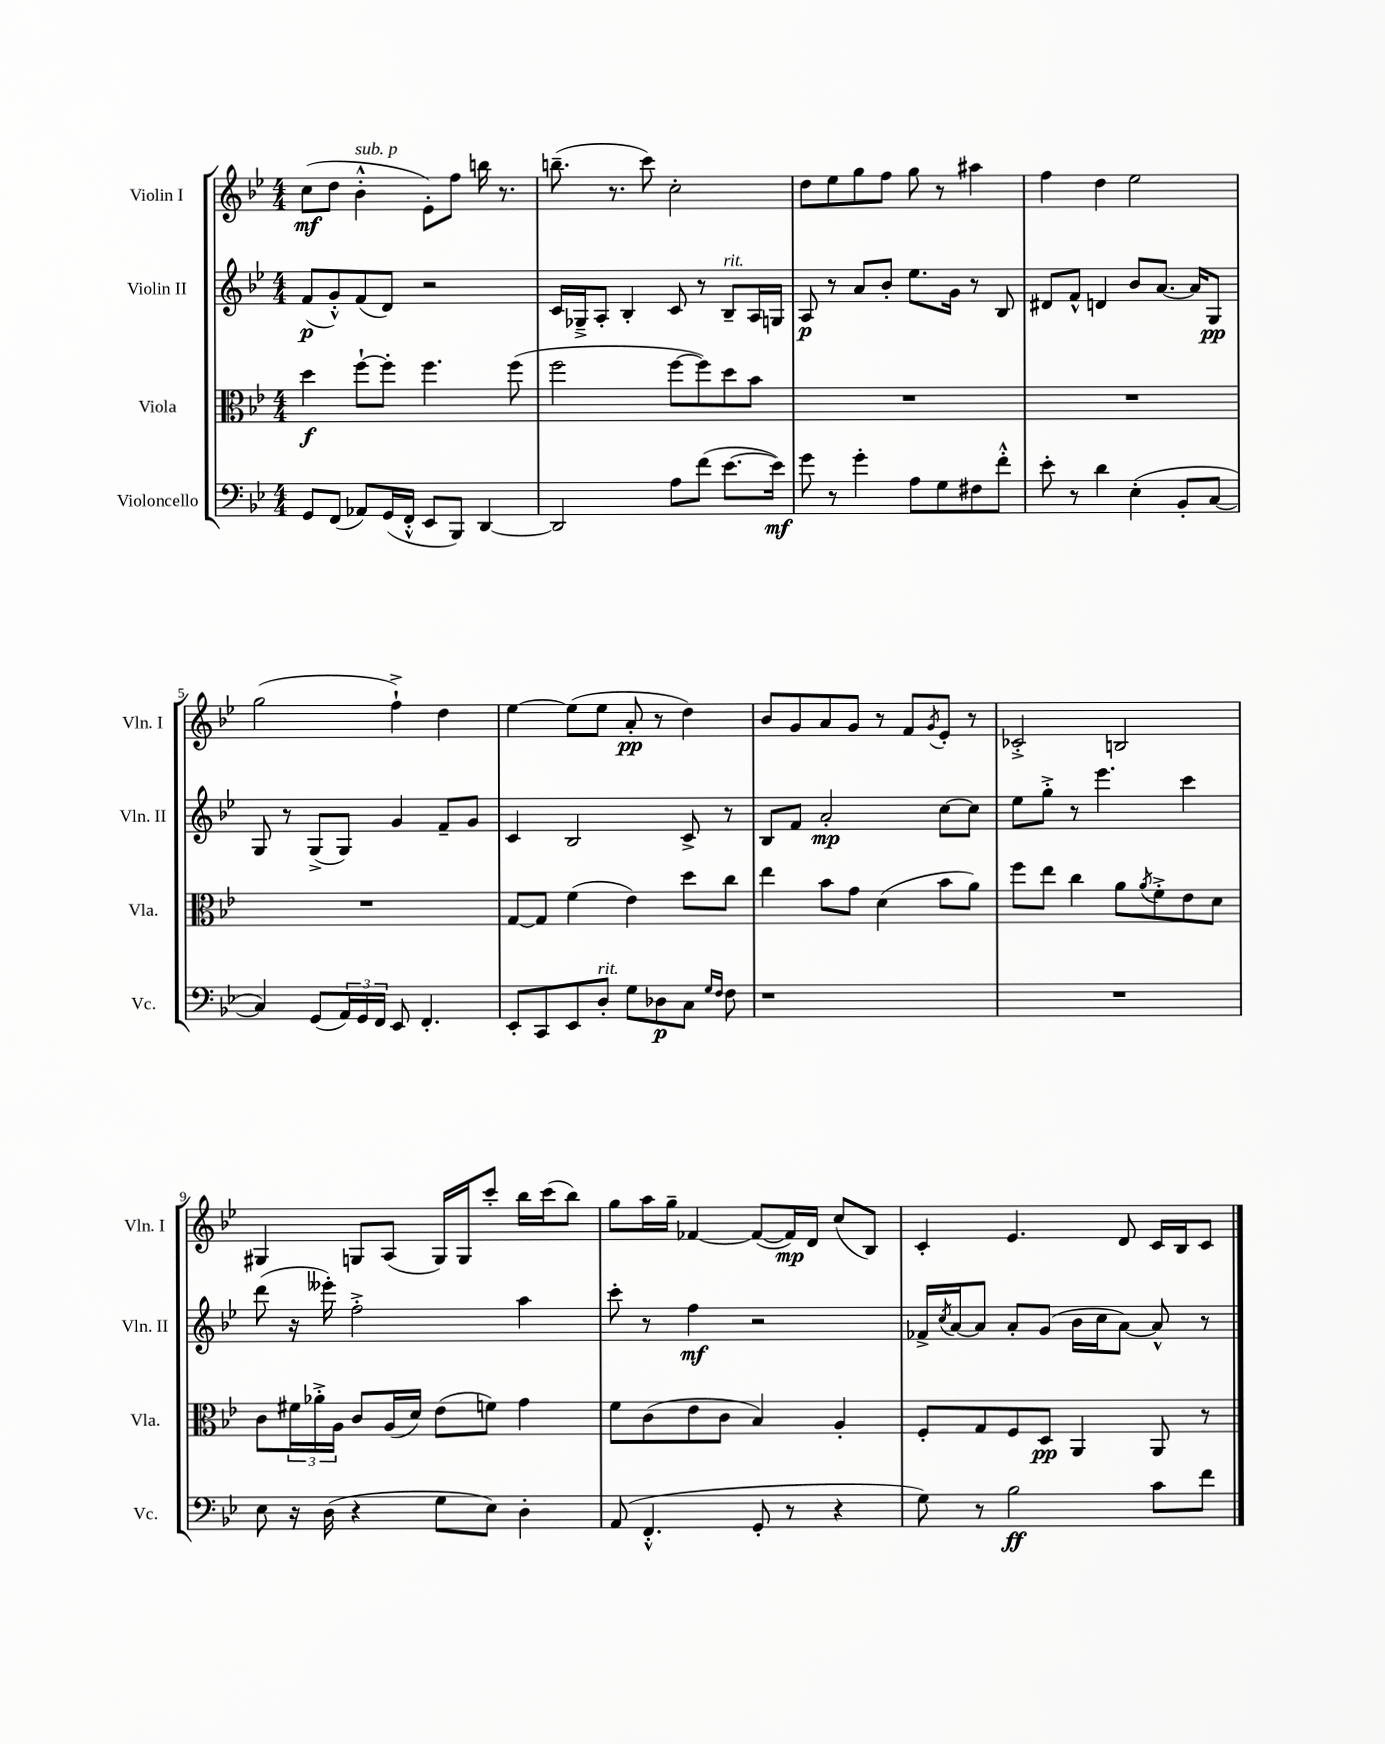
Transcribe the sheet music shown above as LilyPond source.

<<
\new StaffGroup <<
\new Staff = "s0" \with { instrumentName = "Violin I" shortInstrumentName = "Vln. I" } {
    \clef treble \key bes \major \numericTimeSignature \time 4/4
    c''8\mf( d''8 bes'4-.-^^\markup { \italic "sub. p" } ees'8-.) f''8 b''16 r8. |
    b''8.--( r8. c'''8) c''2-. |
    d''8 ees''8 g''8 f''8 g''8 r8 ais''4 |
    f''4 d''4 ees''2 |
    g''2( f''4-!->) d''4 |
    ees''4~ ees''8( ees''8 a'8-.\pp r8 d''4) |
    bes'8 g'8 a'8 g'8 r8 f'8 \acciaccatura { g'8 } ees'8-. r8 |
    ces'2-.-> b2 |
    gis4 g8 a8( g16) g16 c'''8-. bes''16 c'''16( bes''8) |
    g''8 a''16 g''16-- fes'4~ fes'8~( fes'16\mp) d'16 c''8( bes8) |
    c'4-. ees'4. d'8 c'16 bes16 c'8 \bar "|." |
}
\new Staff = "s1" \with { instrumentName = "Violin II" shortInstrumentName = "Vln. II" } {
    \clef treble \key bes \major \numericTimeSignature \time 4/4
    f'8\p( g'8-.-^) f'8( d'8) r2 |
    c'16 ges16---> a8-. bes4-. c'8 r8 bes8--^\markup { \italic "rit." } a16 g16 |
    a8\p r8 a'8 bes'8-. ees''8. g'16 r8 bes8 |
    dis'8 f'8-^ d'4 bes'8 a'8.~ a'16 g8\pp |
    g8 r8 g8->( g8) g'4 f'8-- g'8 |
    c'4 bes2 c'8-> r8 |
    bes8 f'8 a'2-.\mp c''8~ c''8 |
    ees''8 g''8-.-> r8 ees'''4. c'''4 |
    d'''8( r16 eeses'''16-.) f''2-.-> a''4 |
    c'''8-. r8 f''4\mf r2 |
    fes'16-> \acciaccatura { c''8 } a'16~ a'8 a'8-. g'8( bes'16 c''16 a'8~) a'8-^ r8 \bar "|." |
}
\new Staff = "s2" \with { instrumentName = "Viola" shortInstrumentName = "Vla." } {
    \clef alto \key bes \major \numericTimeSignature \time 4/4
    d''4\f f''8~-! f''8-. f''4. f''8( |
    f''2 f''8~ f''8) d''8 bes'8 |
    R1 |
    R1 |
    R1 |
    g8~ g8 f'4( ees'4) d''8 c''8 |
    ees''4 bes'8 g'8 d'4( bes'8 a'8) |
    f''8 ees''8 c''4 a'8 \acciaccatura { a'8 } f'8-.-> ees'8 d'8 |
    c'8 \tuplet 3/2 { fis'16 aes'16-.-> a16 } c'8 a16( d'16) ees'8( f'8) g'4 |
    f'8 c'8( ees'8 c'8 bes4) a4-. |
    f8-. g8 f8 d8\pp a,4 a,8 r8 \bar "|." |
}
\new Staff = "s3" \with { instrumentName = "Violoncello" shortInstrumentName = "Vc." } {
    \clef bass \key bes \major \numericTimeSignature \time 4/4
    g,8 f,8( aes,8) g,16( f,16-.-^ ees,8 bes,,8) d,4~ |
    d,2 a8 f'8( ees'8.~ ees'16\mf) |
    g'8 r8 g'4-. a8 g8 fis8 f'8-.-^ |
    ees'8-. r8 d'4 ees4-.( bes,8-. c8~ |
    c4) g,8( \tuplet 3/2 { a,16) g,16 f,16 } ees,8 f,4.-. |
    ees,8-. c,8 ees,8 d8-.^\markup { \italic "rit." } g8 des8\p c8 \grace { g16 f16 } f8 |
    r1 |
    R1 |
    ees8 r16 d16( r4 g8 ees8) d4-. |
    a,8( f,4.-.-^ g,8-. r8 r4 |
    g8) r8 bes2\ff c'8 f'8 \bar "|." |
}
>>
>>
